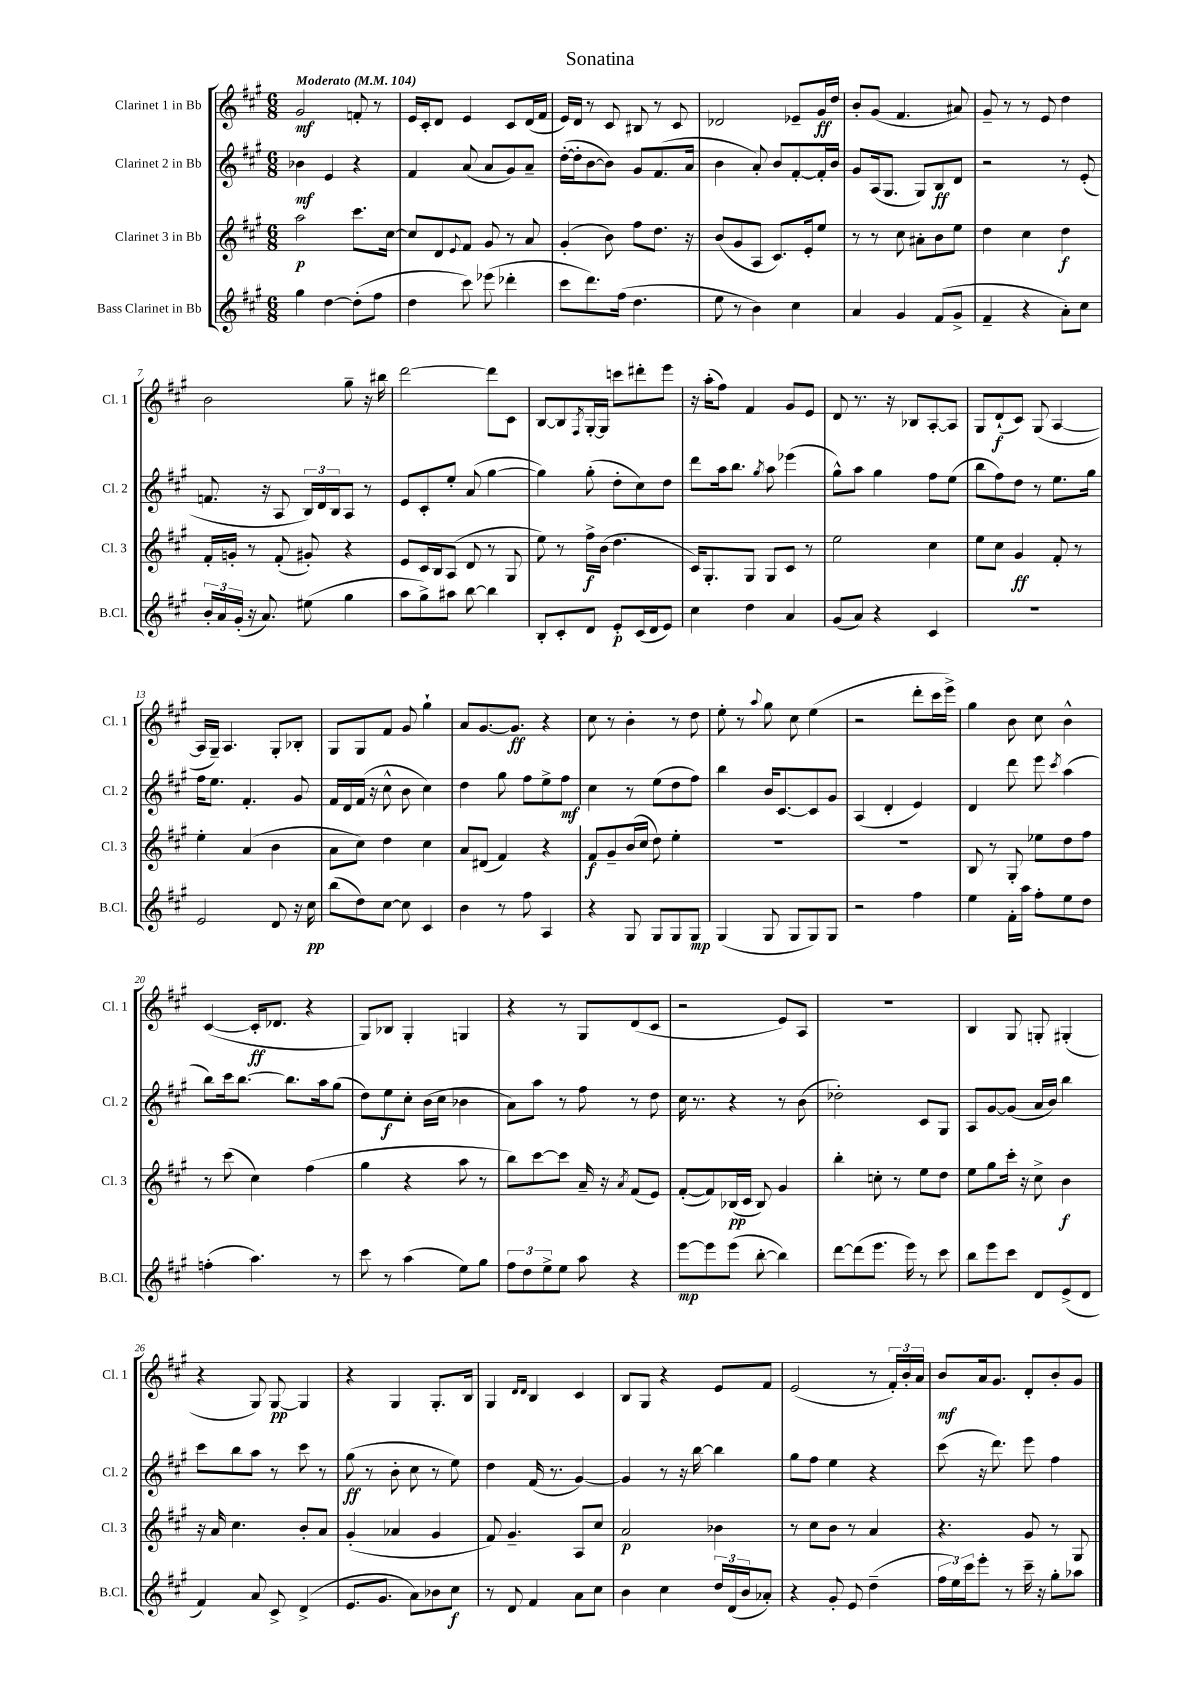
\header { title = "Sonatina" }
<<
\new StaffGroup <<
\new Staff = "s0" \with { instrumentName = "Clarinet 1 in Bb" shortInstrumentName = "Cl. 1" } {
    \clef treble \key a \major \numericTimeSignature \time 6/8 \tempo "Moderato" 4 = 104
    gis'2\mf f'8-. r8 |
    e'16 cis'16-. d'8 e'4 cis'8 d'16( fis'16 |
    e'16) d'16 r8 cis'8 bis8 r8 cis'8 |
    des'2 ees'8-- gis'16\ff d''16 |
    b'8-. gis'8( fis'4. ais'8) |
    gis'8-- r8 r8 e'8 d''4 |
    b'2 gis''8-- r16 bis''16 |
    d'''2~ d'''8 cis'8 |
    b8~ b8 \acciaccatura { fis8 } gis16~-. gis16 c'''8 dis'''8-. e'''8 |
    r16 a''16-.( fis''8) fis'4 gis'8 e'8 |
    d'8 r8. r16 bes8 a8~-. a8 |
    gis8 d'8-!\f( cis'8) gis8( a4~ |
    a16 gis16--) a4. gis8-. bes8-. |
    gis8 gis8 fis'8 gis'8 gis''4-! |
    a'8 gis'8.~ gis'8.\ff r4 |
    cis''8 r8 b'4-. r8 d''8 |
    e''8-. r8 \appoggiatura { a''8 } gis''8 cis''8 e''4( |
    r2 d'''8-. cis'''16 e'''16->) |
    gis''4 b'8 cis''8 b'4-^ |
    cis'4~( cis'16-.\ff des'8. r4 |
    gis8) bes8 gis4-. g4 |
    r4 r8 gis8 d'8( cis'8 |
    r2 e'8) a8 |
    R2. |
    b4 gis8 g8-. gis4-.( |
    r4 gis8) gis8~\pp gis4 |
    r4 gis4 gis8.-. b16 |
    gis4 \grace { d'16 d'16 } b4 cis'4 |
    b8 gis8 r4 e'8 fis'8 |
    e'2( r8 \tuplet 3/2 { fis'16-.) b'16-. a'16 } |
    b'8\mf a'16 gis'8. d'8-. b'8-. gis'8 \bar "|." |
}
\new Staff = "s1" \with { instrumentName = "Clarinet 2 in Bb" shortInstrumentName = "Cl. 2" } {
    \clef treble \key a \major \numericTimeSignature \time 6/8
    bes'4\mf e'4 r4 |
    fis'4 a'8( a'8 gis'8) a'8-- |
    d''16~-.( d''16-. b'8~ b'8) gis'8 fis'8.( a'16 |
    b'4 a'8-.) b'8 fis'8~-. fis'16-. b'16 |
    gis'8 a16( gis8. gis8) b8\ff d'8 |
    r2 r8 e'8-.( |
    f'8. r16 a8 \tuplet 3/2 { b16) d'16 b16 } a8 r8 |
    e'8 cis'8-. e''8-. a'8( gis''4~ |
    gis''4) gis''8-.( d''8-. cis''8) d''8 |
    d'''8 a''16 b''8. \acciaccatura { gis''8 } a''8 ees'''4( |
    gis''8-^) a''8 gis''4 fis''8 e''8( |
    b''8 fis''8) d''8 r8 e''8. gis''16 |
    fis''16 e''8. fis'4.-. gis'8 |
    fis'16 d'16 fis'16( r16 cis''8-^ b'8 cis''4) |
    d''4 gis''8 fis''8 e''8-> fis''8\mf |
    cis''4 r8 e''8( d''8 fis''8) |
    b''4 b'16 cis'8.~ cis'8 gis'8 |
    a4( d'4-. e'4) |
    d'4 d'''8 e'''8 \acciaccatura { cis'''8 } a''4( |
    b''8) cis'''16 b''8.~ b''8. a''16 gis''8( |
    d''8) e''8\f cis''8-. b'16( cis''16 bes'4 |
    a'8) a''8 r8 fis''8 r8 d''8 |
    cis''16 r8. r4 r8 b'8( |
    des''2-.) cis'8 gis8 |
    a8 gis'8~ gis'8( a'16 b'16) b''4 |
    cis'''8 b''8 a''8 r8 cis'''8 r8 |
    gis''8\ff( r8 b'8-. cis''8 r8 e''8) |
    d''4 fis'16( r8. gis'4~) |
    gis'4 r8 r16 b''16~ b''4 |
    gis''8 fis''8 e''4 r4 |
    cis'''8( r16 d'''8.) e'''8 fis''4 \bar "|." |
}
\new Staff = "s2" \with { instrumentName = "Clarinet 3 in Bb" shortInstrumentName = "Cl. 3" } {
    \clef treble \key a \major \numericTimeSignature \time 6/8
    a''2\p cis'''8. cis''16~ |
    cis''8 d'8 \appoggiatura { e'8 } fis'8 gis'8 r8 a'8 |
    gis'4-.( b'8) fis''8 d''8. r16 |
    b'8( gis'8 a8 cis'8.) e'16-. e''8 |
    r8 r8 cis''8 ais'8-. b'8 e''8 |
    d''4 cis''4 d''4\f |
    fis'16-. g'16-. r8 fis'8-.( gis'8-.) r4 |
    e'8 cis'16 b16 a8( d'8 r8 gis8 |
    e''8) r8 fis''16->\f b'16( d''4. |
    cis'16) gis8.-. gis8 gis8 cis'8 r8 |
    e''2 cis''4 |
    e''8 cis''8 gis'4\ff fis'8-. r8 |
    e''4-. a'4( b'4 |
    a'8 cis''8) d''4 cis''4 |
    a'8 dis'8( fis'4) r4 |
    fis'8\f gis'8-- b'16( cis''16 d''8) e''4-. |
    R2. |
    R2. |
    b8 r8 gis8-. ees''8 d''8 fis''8 |
    r8 cis'''8( cis''4) fis''4( |
    gis''4 r4 a''8 r8 |
    b''8) cis'''8~ cis'''8 a'16-- r16 \acciaccatura { a'8 } fis'8( e'8) |
    fis'8~-.( fis'8) bes16\pp( cis'16 bes8) gis'4 |
    b''4-. c''8-. r8 e''8 d''8 |
    e''8 gis''8 cis'''16-. r16 cis''8-> b'4\f |
    r16 a'16 cis''4. b'8-. a'8 |
    gis'4-.( aes'4 gis'4 |
    fis'8) gis'4.-- a8 cis''8 |
    a'2\p bes'4 |
    r8 cis''8 b'8 r8 a'4 |
    r4. gis'8 r8 gis8 \bar "|." |
}
\new Staff = "s3" \with { instrumentName = "Bass Clarinet in Bb" shortInstrumentName = "B.Cl." } {
    \clef treble \key a \major \numericTimeSignature \time 6/8
    gis''4 d''4~ d''8-.( fis''8 |
    d''4 cis'''8) ees'''8( des'''4-. |
    cis'''8 d'''8.) fis''16( d''4. |
    e''8 r8 b'4) cis''4 |
    a'4 gis'4 fis'8( gis'8-> |
    fis'4-- r4 a'8-.) cis''8 |
    \tuplet 3/2 { b'16-. a'16 gis'16-.( } r16 a'8.) eis''8( gis''4 |
    a''8 gis''8->) ais''8 b''8~ b''4 |
    b8-. cis'8-. d'8 e'8-.\p cis'16( d'16 e'8) |
    cis''4 d''4 a'4 |
    gis'8( a'8) r4 cis'4 |
    R2. |
    e'2 d'8 r16 cis''16\pp |
    b''8( d''8) cis''8~ cis''8 cis'4 |
    b'4 r8 fis''8 a4 |
    r4 gis8 gis8 gis8 gis8\mp |
    gis4( gis8 gis8 gis8) gis8 |
    r2 fis''4 |
    e''4 fis'16-. a''16 fis''8-. e''8 d''8 |
    f''4-.( a''4.) r8 |
    cis'''8 r8 a''4( e''8) gis''8 |
    \tuplet 3/2 { fis''8 d''8 e''8-> } e''8 a''8 r4 |
    e'''8~\mp e'''8 e'''8( b''8~-. b''4) |
    d'''8~ d'''8( e'''8. e'''16) r8 cis'''8 |
    b''8 e'''8 cis'''8 d'8 e'8->( d'8 |
    fis'4) a'8 cis'8-> d'4->( |
    e'8. gis'8. a'8) bes'8 cis''8\f |
    r8 d'8 fis'4 a'8 cis''8 |
    b'4 cis''4 \tuplet 3/2 { d''16 d'16( b'16 } aes'8-.) |
    r4 gis'8-. e'8 d''4--( |
    \tuplet 3/2 { fis''16 e''16) cis'''16 } e'''8-. r8 cis'''16-- r16 gis''8-. aes''8 \bar "|." |
}
>>
>>
